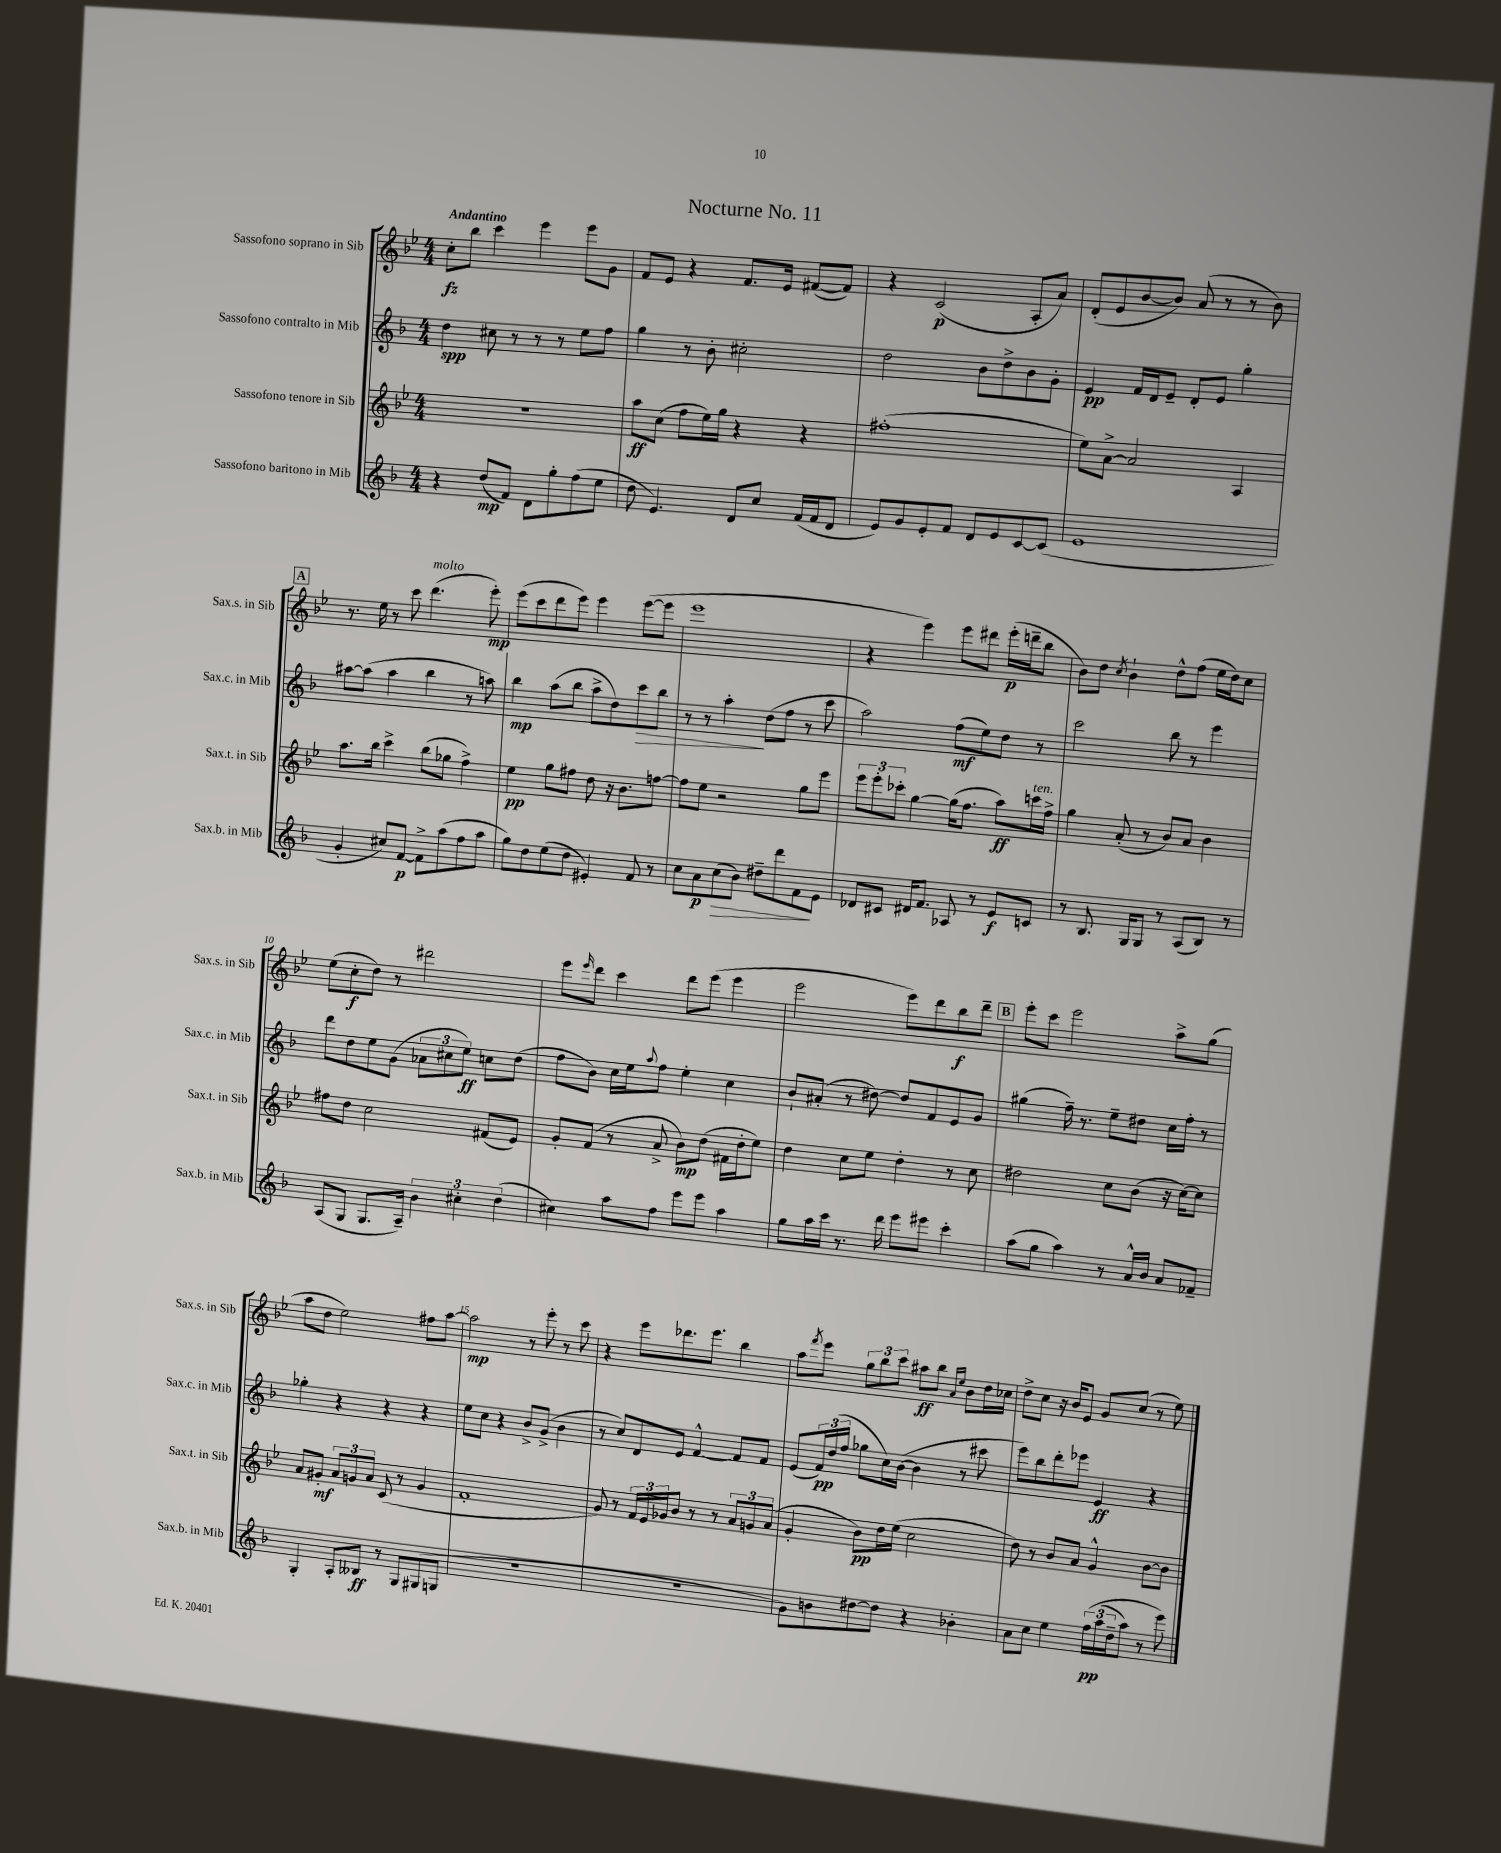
\header { title = "Nocturne No. 11" }
<<
\new StaffGroup <<
\new Staff = "s0" \with { instrumentName = "Sassofono soprano in Sib" shortInstrumentName = "Sax.s. in Sib" } {
    \clef treble \key bes \major \numericTimeSignature \time 4/4 \tempo "Andantino"
    c''8-.\fz bes''8 c'''4 ees'''4 ees'''8 g'8 |
    f'8 ees'8 r4 f'8. ees'16 fis'8~( fis'8) |
    r4 c'2\p( a8-. a'8) |
    d'8-.( ees'8 bes'8~ bes'8) a'8( r8 r8 bes'8) |
    \mark \markup { \box "A" } r8. ees''16 r8 c'''8 d'''4.^\markup { \italic "molto" }( ees'''8-.\mp) |
    ees'''8( c'''8 d'''8 ees'''8) ees'''4 ees'''8~( ees'''8 |
    ees'''1 |
    r4 ees'''4) ees'''8 dis'''8 ees'''16-.\p( d'''16-- bes''8 |
    bes'8) d''8 \acciaccatura { c''8 } bes'4-! d''8-^ f''8( ees''16 d''16) c''8 |
    ees''8( c''8-.\f d''8) r8 dis'''2 |
    ees'''8 \grace { ees'''16 } d'''8 c'''4 d'''8 ees'''8( ees'''4 |
    ees'''2 ees'''8) d'''8 bes''8\f d'''8-- |
    \mark \markup { \box "B" } ees'''8-. c'''8 ees'''2 a''8-> g''8( |
    a''8 d''8 ees''2) fis''8 a''8~ |
    a''2\mp r8 ees'''8-. r8 c'''8 |
    r4 ees'''8 des'''8. ees'''8. bes''4 |
    a''8 \acciaccatura { f'''8 } ees'''8 \tuplet 3/2 { g''8 bes''8 c'''8 } ais''8\ff bes''8 \grace { a'16 ees''16 } bes'8 d''16 ces''16 |
    d''8-> c''8 r16 bes'16 ees'8 g'8 c''8( r8 ees''8) \bar "|." |
}
\new Staff = "s1" \with { instrumentName = "Sassofono contralto in Mib" shortInstrumentName = "Sax.c. in Mib" } {
    \clef treble \key f \major \numericTimeSignature \time 4/4
    d''4\spp cis''8 r8 r8 r8 e''8 f''8 |
    g''4 r8 bes'8-. cis''2-. |
    d''2 bes'8 d''8-> bes'8 g'8-. |
    e'4\pp f'16 d'16 e'8-- d'8-. e'8 g''4-. |
    \mark \markup { \box "A" } ais''8~ ais''8( ais''4 bes''4 r8 a''8) |
    bes''4\mp a''8( bes''8 a''8-> d''8) c'''8\> bes''8 |
    r8 r8 a''4-.\! d''8( f''8 r8 c'''8 |
    a''2) f''8\mf( e''8) d''8 r8 |
    c'''2 bes''8 r8 e'''4 |
    d'''8 d''8 e''8 g'8( \tuplet 3/2 { aes'8 cis''8 e''8\ff) } c''8 d''8( |
    f''8 bes'8) c''16 e''16 \appoggiatura { a''8 } f''8 e''4-. c''4 |
    bes'8-! ais'8-.( r8 dis''8~) dis''8 f'8 e'8 g'8 |
    \mark \markup { \box "B" } gis''4( f''16--) r8. e''8-- dis''8 c''16 f''16-. r8 |
    ges''4-. r4 r4 r4 |
    e''8 c''8 r4 bes'8-> g'8->( bes'4 |
    r8 c''8) d'8 e'8 f'4~-^ f'8 f'8 |
    e'8( \tuplet 3/2 { f'16\pp) d''16( f''16 } ges''8 c''16) bes'16~( bes'4 r8 cis'''8 |
    e'''8) bes''8 d'''8-. ees'''8 e'4\ff r4 \bar "|." |
}
\new Staff = "s2" \with { instrumentName = "Sassofono tenore in Sib" shortInstrumentName = "Sax.t. in Sib" } {
    \clef treble \key bes \major \numericTimeSignature \time 4/4
    R1 |
    a''8\ff c''8( f''8 ees''16) g''16 r4 r4 |
    fis''1-.( |
    ees''8) a'8~-> a'2 a4 |
    \mark \markup { \box "A" } a''8. bes''16 c'''4-> bes''8( ges''8 f''4->) |
    ees''4\pp g''8 fis''8 d''8 r16 bes'8. f''8~ |
    f''8 ees''8 r2 g''8 ees'''8 |
    \tuplet 3/2 { ees'''8 ees'''8-. ces'''8-. } g''4~ g''16( f''8. a''8\ff) c'''16^\markup { \italic "ten." } f''16-> |
    g''4 a'8-.( r8 bes'8) a'8 bes'4 |
    fis''8 d''8 c''2 fis'8( ees'8) |
    g'8-. f'8( r8 a'8-> bes'8\mp) d''8( fis'16 d''16-. ees''8) |
    d''4 c''8 ees''8 d''4-. r8 c''8 |
    \mark \markup { \box "B" } dis''2 c''8 bes'8( r16 c''16~) c''8 |
    a'8 gis'8-.\mf \tuplet 3/2 { a'8 g'8 a'8 } c'8( r8 g'4 |
    f'1-. |
    g'8) r8 \tuplet 3/2 { f'16 ees'16 ges'16 } bes'8 r8 r8 \tuplet 3/2 { a'8 g'8 a'8( } |
    g'4-. bes'8\pp) d''16 ees''16( c''2 |
    d''8) r8 bes'8 a'8 g'4-^ bes'8~ bes'8 \bar "|." |
}
\new Staff = "s3" \with { instrumentName = "Sassofono baritono in Mib" shortInstrumentName = "Sax.b. in Mib" } {
    \clef treble \key f \major \numericTimeSignature \time 4/4
    r4 d''8\mp( f'8) d'8 g''8-. f''8( e''8 |
    d''8 e'4.) d'8 c''8 f'16( f'16 d'8 |
    e'8) g'8 e'8-. f'8 d'8 e'8 c'8~ c'8( |
    e'1 |
    \mark \markup { \box "A" } g'4-. cis''8) f'8~\p f'8-> a''8( f''8 a''8 |
    g''8) d''8 e''8( d''8 eis'4-.) f'8 r8 |
    c''8 a'8\p c''8\>( bes'8) dis''8-- d'''8 f'8\! e'8 |
    des'8 cis'8 dis'16 f'8. aes8 r8 e'8\f c'8 |
    r8 bes8. g16 g8 r8 a8( bes8) r8 |
    a8( g8 g8. a16--) \tuplet 3/2 { bes'4 cis''4-. d''4( } |
    cis''4) a''8 f''8 e'''8 e'''8 a''4 |
    g''8 a''16 c'''16 r8. d'''16 e'''8 eis'''8 c'''4-. |
    \mark \markup { \box "B" } a''8( g''8 a''4) r8 a'16-^ bes'16 a'8 fes'8-- |
    g4-. a8-. beses8\ff r8 g8 gis8( g8 |
    R1 |
    R1 |
    g'8) b'8 dis''8~ dis''8 r4 bes'4-. |
    a'8 c''8 e''4 \tuplet 3/2 { f''16\pp\( a''16( d''16-- } a''8) r8 e'''8\) \bar "|." |
}
>>
>>
\layout { \context { \Score \override BarNumber.break-visibility = ##(#f #t #t) barNumberVisibility = #(every-nth-bar-number-visible 5) } }
